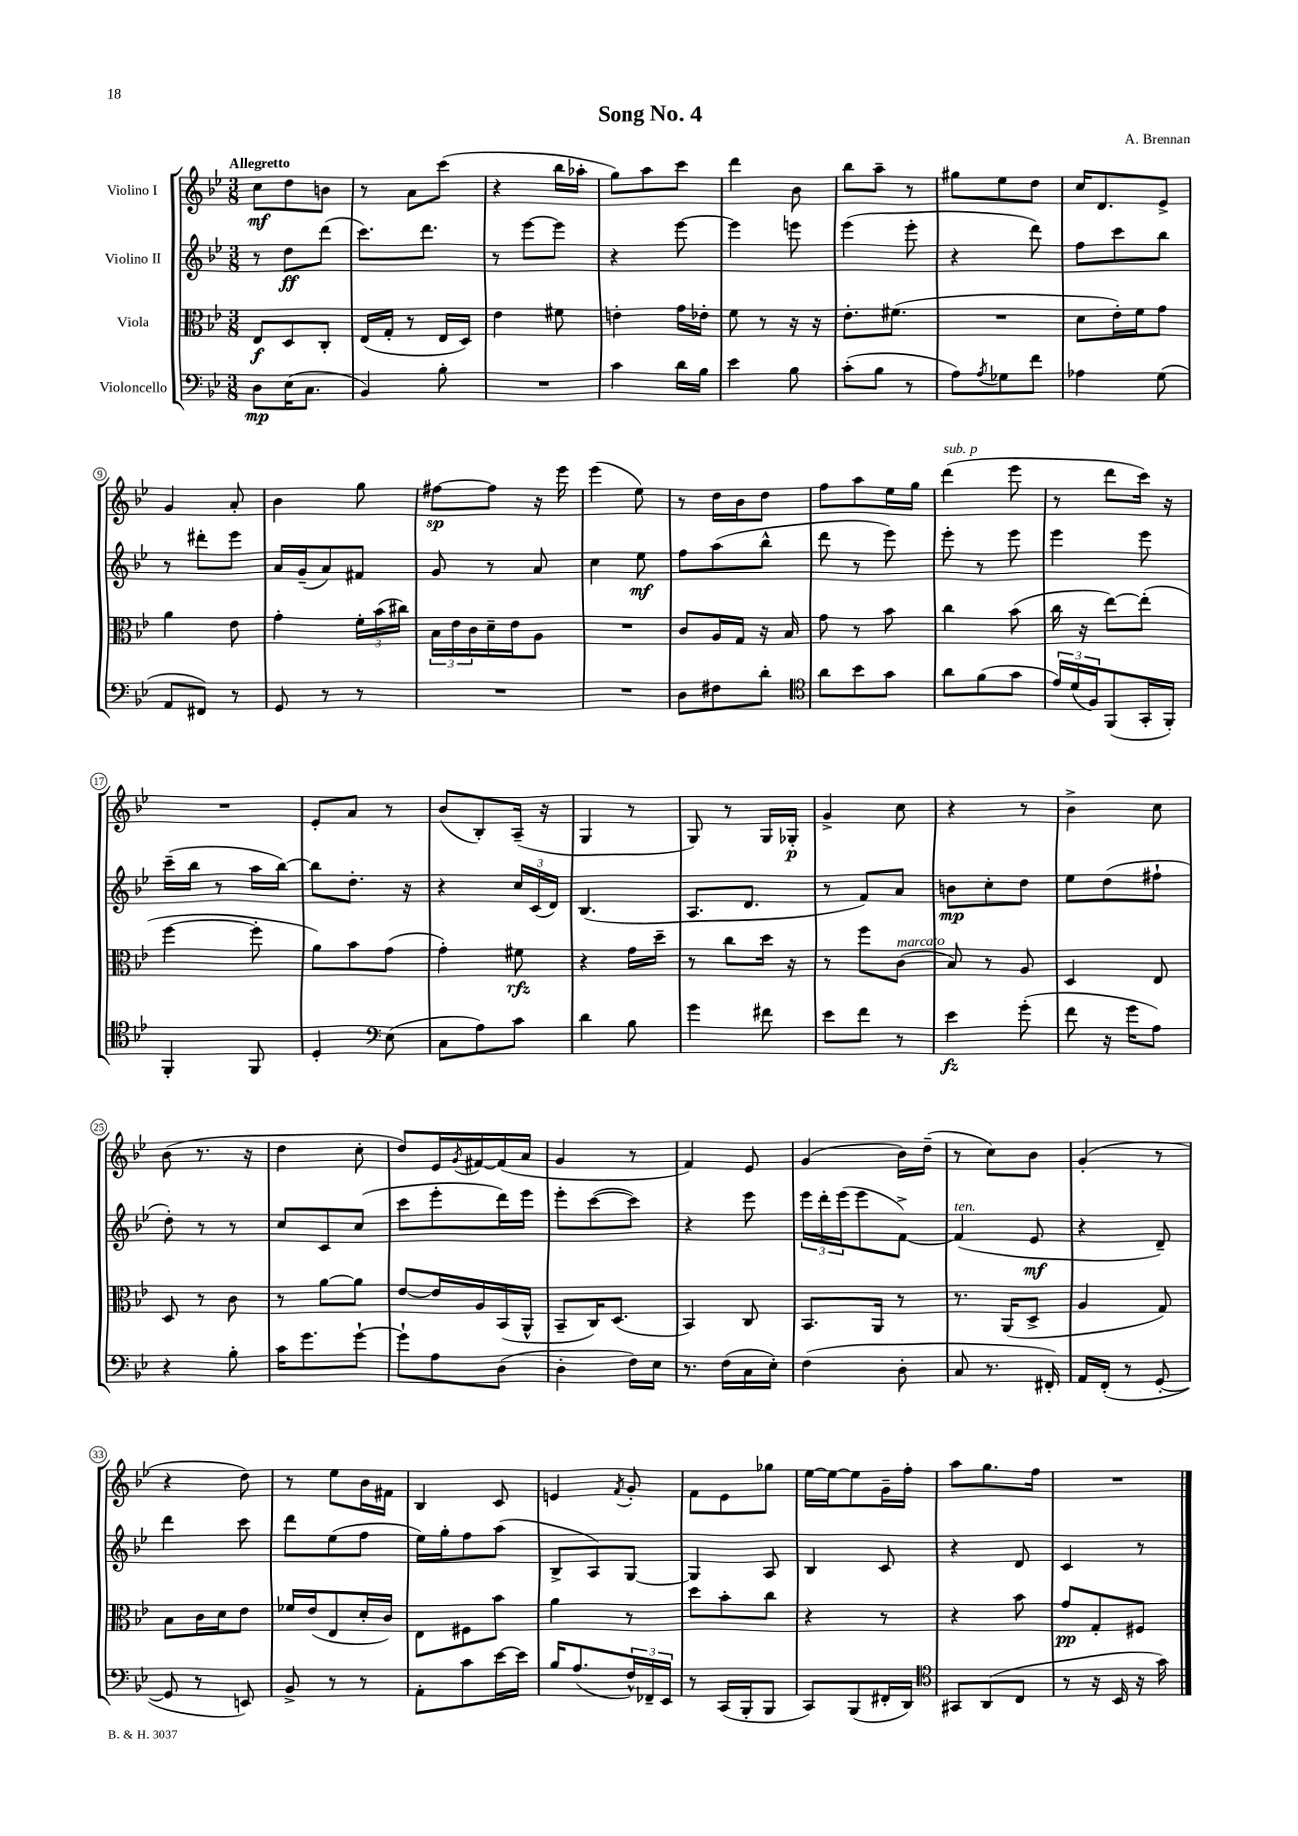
\header { title = "Song No. 4" composer = "A. Brennan" }
<<
\new StaffGroup <<
\new Staff = "s0" \with { instrumentName = "Violino I" } {
    \clef treble \key bes \major \numericTimeSignature \time 3/8 \tempo "Allegretto"
    c''8\mf d''8 b'8 |
    r8 a'8 c'''8( |
    r4 bes''16 aes''16-. |
    g''8) a''8 c'''8 |
    d'''4 bes'8 |
    bes''8 a''8-- r8 |
    gis''8 ees''8 d''8 |
    c''16 d'8. ees'8-> |
    g'4 a'8-. |
    bes'4 g''8 |
    fis''8~\sp fis''8 r16 ees'''16 |
    ees'''4( ees''8) |
    r8 d''16 bes'16 d''8 |
    f''8 a''8 ees''16 g''16 |
    d'''4^\markup { \italic "sub. p" }( ees'''8 |
    r8 d'''8 c'''16) r16 |
    R4. |
    ees'8-. a'8 r8 |
    bes'8( bes8-.) a16--( r16 |
    g4 r8 |
    g8) r8 g16 ges16-.\p |
    g'4-> c''8 |
    r4 r8 |
    bes'4-> c''8 |
    bes'8( r8. r16 |
    d''4 c''8-. |
    d''8) ees'16 \acciaccatura { g'8 } fis'16~ fis'16( a'16 |
    g'4 r8 |
    f'4) ees'8 |
    g'4( bes'16) d''16--( |
    r8 c''8) bes'8 |
    g'4-.( r8 |
    r4 d''8) |
    r8 ees''8 bes'16 fis'16 |
    bes4 c'8 |
    e'4 \acciaccatura { f'8 } g'8-. |
    f'8 ees'8 ges''8 |
    ees''16~ ees''16~ ees''8 g'16-- f''16-. |
    a''8 g''8. f''16 |
    R4. \bar "|." |
}
\new Staff = "s1" \with { instrumentName = "Violino II" } {
    \clef treble \key bes \major \numericTimeSignature \time 3/8
    r8 d''8\ff d'''8( |
    c'''8.) d'''8. |
    r8 ees'''8~ ees'''8 |
    r4 ees'''8~ |
    ees'''4 e'''8 |
    ees'''4( ees'''8-. |
    r4 d'''8) |
    f''8 c'''8 bes''8 |
    r8 dis'''8-. ees'''8 |
    a'16 g'16--( a'8) fis'8 |
    g'8 r8 a'8 |
    c''4 ees''8\mf |
    f''8 a''8( bes''8-^ |
    d'''8 r8 ees'''8) |
    ees'''8-. r8 ees'''8 |
    ees'''4 ees'''8 |
    c'''16--( bes''16 r8 a''16 bes''16~) |
    bes''8 d''8.-. r16 |
    r4 \tuplet 3/2 { c''16 c'16( d'16) } |
    bes4.( |
    a8. d'8. |
    r8 f'8) a'8 |
    b'8\mp c''8-. d''8 |
    ees''8 d''8( fis''8-! |
    d''8-.) r8 r8 |
    c''8 c'8 c''8( |
    c'''8 ees'''8-. d'''16) ees'''16 |
    ees'''8-. c'''8~( c'''8) |
    r4 ees'''8 |
    \tuplet 3/2 { ees'''16 d'''16-. ees'''16( } ees'''8 f'8~->) |
    f'4^\markup { \italic "ten." }( ees'8\mf |
    r4 d'8--) |
    d'''4 c'''8 |
    d'''8 ees''8( f''8 |
    ees''16) g''16-. f''8 a''8( |
    bes8-> a8) g8~ |
    g4 a8 |
    bes4 c'8 |
    r4 d'8 |
    c'4 r8 \bar "|." |
}
\new Staff = "s2" \with { instrumentName = "Viola" } {
    \clef alto \key bes \major \numericTimeSignature \time 3/8
    ees8\f d8 c8-. |
    ees16( g16-. r8 ees16 d16) |
    ees'4 fis'8 |
    e'4-. g'16 ees'16-. |
    f'8 r8 r16 r16 |
    ees'8.-. fis'8.( |
    R4. |
    d'8 ees'16-.) f'16 g'8 |
    a'4 ees'8 |
    g'4-. \tuplet 3/2 { f'16-. bes'16( cis''16) } |
    \tuplet 3/2 { bes16 ees'16 c'16 } d'16-- ees'16 a8 |
    R4. |
    c'8 a16 g16 r16 bes16 |
    g'8 r8 bes'8 |
    c''4 bes'8( |
    c''16 r16 ees''8~) ees''8-.( |
    f''4~ f''8-. |
    a'8) bes'8 g'8( |
    g'4-.) fis'8\rfz |
    r4 g'16 d''16-- |
    r8 c''8 d''16 r16 |
    r8 f''8 c'8^\markup { \italic "marcato" }( |
    bes8) r8 a8 |
    d4 ees8 |
    d8 r8 c'8 |
    r8 a'8~ a'8 |
    ees'8~ ees'16 a16 bes,16( a,16-^ |
    bes,8-- c16) d8.( |
    bes,4) c8 |
    bes,8. a,16 r8 |
    r8. a,16( d8-> |
    a4 g8) |
    bes8 c'16 d'16 ees'8 |
    fes'16 ees'16( ees8 d'16-. c'16) |
    ees8 fis8 bes'8 |
    a'4 r8 |
    d''8 bes'8-. c''8 |
    r4 r8 |
    r4 bes'8 |
    g'8\pp g8-. fis8 \bar "|." |
}
\new Staff = "s3" \with { instrumentName = "Violoncello" } {
    \clef bass \key bes \major \numericTimeSignature \time 3/8
    d8\mp ees16( c8. |
    bes,4) bes8-. |
    R4. |
    c'4 d'16 bes16 |
    ees'4 bes8 |
    c'8-.( bes8 r8 |
    a8) \acciaccatura { a8 } ges8 f'8 |
    aes4 g8( |
    a,8 fis,8) r8 |
    g,8 r8 r8 |
    R4. |
    R4. |
    d8 fis8 d'8-. |
    \clef tenor a'8 bes'8 g'8 |
    a'8 f'8( g'8 |
    \tuplet 3/2 { ees'16) d'16( f16) } f,8( g,16-. f,16-.) |
    f,4-. f,8 |
    d4-. \clef bass ees8( |
    c8 a8) c'8 |
    d'4 bes8 |
    g'4 fis'8 |
    ees'8 f'8 r8 |
    ees'4\fz g'8-.( |
    f'8 r16 g'16 a8) |
    r4 bes8-. |
    c'16 g'8. g'8~-! |
    g'8-! a8 d8( |
    d4-. f16) ees16 |
    r8. f16( c16 ees16-.) |
    f4( d8-. |
    c8 r8. fis,16-.) |
    a,16 f,16-.( r8 g,8~-. |
    g,8 r8 e,8) |
    bes,8-> r8 r8 |
    a,8-. c'8 ees'16~ ees'16 |
    bes16 a8.( \tuplet 3/2 { f16-^) fes,16-- ees,16 } |
    r8 c,16( bes,,16-. bes,,8 |
    c,8) bes,,8( fis,16-. d,16) |
    \clef tenor gis,8 a,8( c8 |
    r8 r16 bes,16 r16 g'16) \bar "|." |
}
>>
>>
\layout { \context { \Score \override BarNumber.stencil = #(make-stencil-circler 0.1 0.3 ly:text-interface::print) } }
